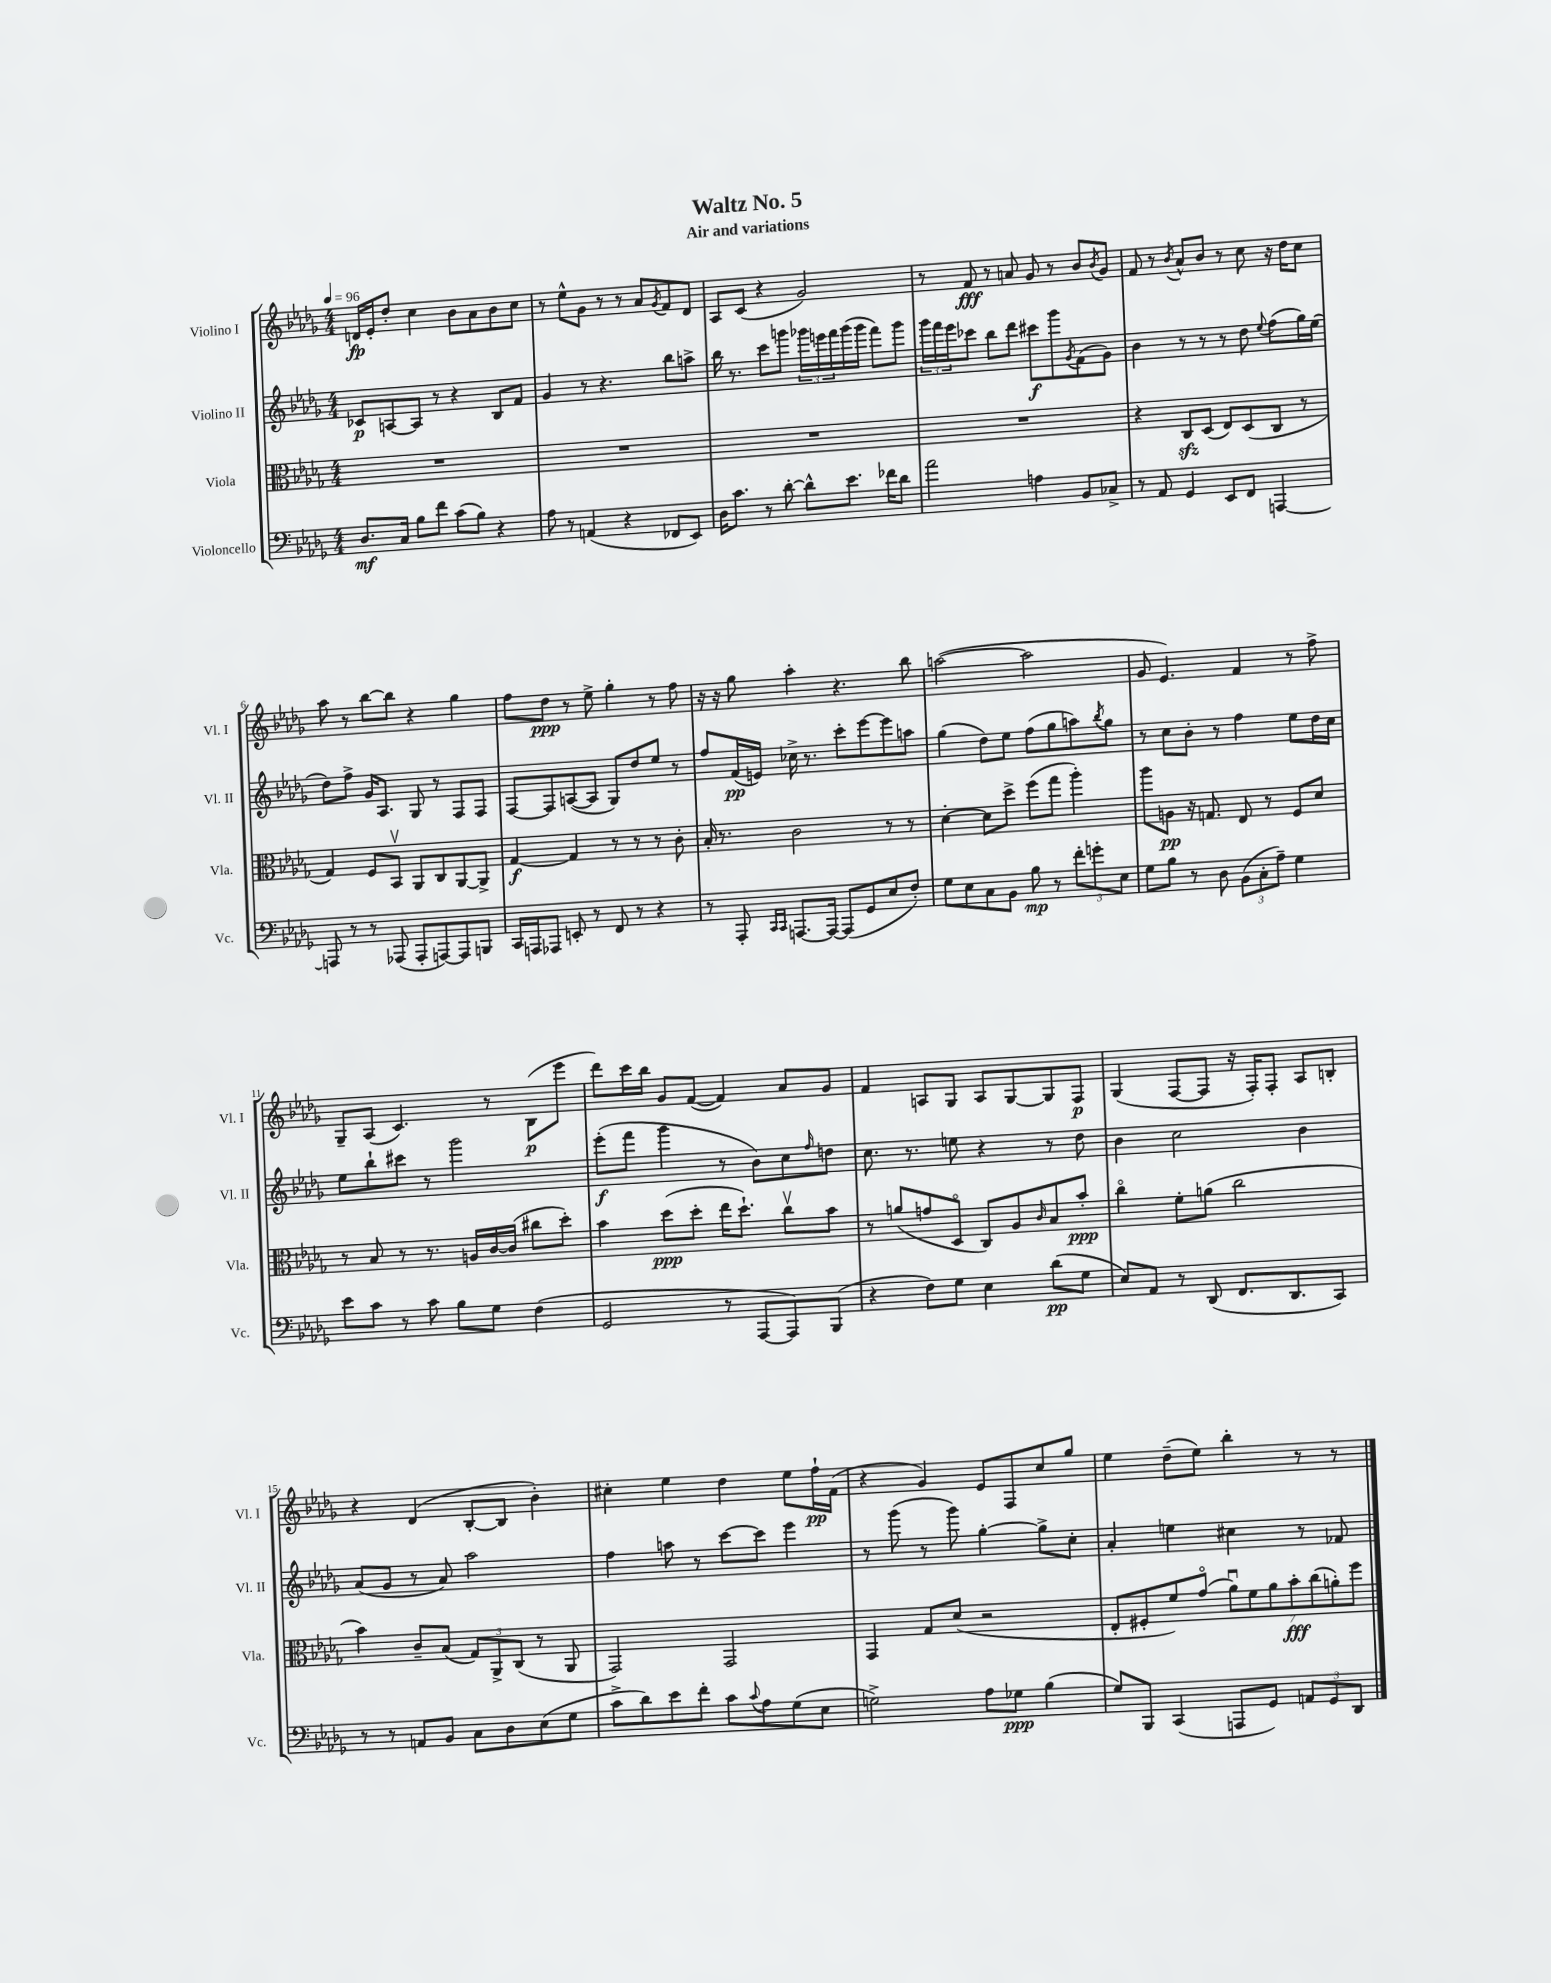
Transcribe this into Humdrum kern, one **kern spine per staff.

**kern	**dynam	**kern	**dynam	**kern	**dynam	**kern	**dynam
*part4	*part4	*part3	*part3	*part2	*part2	*part1	*part1
*staff4	*staff4	*staff3	*staff3	*staff2	*staff2	*staff1	*staff1
*I"Violoncello	*	*I"Viola	*	*I"Violino II	*	*I"Violino I	*
*I'Vc.	*	*I'Vla.	*	*I'Vl. II	*	*I'Vl. I	*
*clefF4	*	*clefC3	*	*clefG2	*	*clefG2	*
*k[b-e-a-d-g-]	*	*k[b-e-a-d-g-]	*	*k[b-e-a-d-g-]	*	*k[b-e-a-d-g-]	*
*M4/4	*	*M4/4	*	*M4/4	*	*M4/4	*
*MM96	*	*MM96	*	*MM96	*	*MM96	*
=1	=1	=1	=1	=1	=1	=1	=1
8.D-/L	mf	1r	.	8c-X/L	p	16dn/LL	fp
.	.	.	.	.	.	16e-'/J	.
.	.	.	.	[8An/	.	8dd-'/J	.
16C/Jk	.	.	.	.	.	.	.
8B-\L	.	.	.	8A/J]	.	4cc\	.
8f\J	.	.	.	8r	.	.	.
(8c\L	.	.	.	4r	.	8b-\L	.
8B-\J)	.	.	.	.	.	8a-\	.
4r	.	.	.	8B-/L	.	8b-\	.
.	.	.	.	8f/J	.	8cc\J	.
=2	=2	=2	=2	=2	=2	=2	=2
8A-\	.	1r	.	4g-/	.	8r	.
8r	.	.	.	.	.	8ee-^^\L	.
(4AAn/	.	.	.	8r	.	8g-\J	.
.	.	.	.	4.r	.	8r	.
4r	.	.	.	.	.	8r	.
.	.	.	.	.	.	8a-/L	.
.	.	.	.	.	.	8qg-/	.
8FF-X/L	.	.	.	8bb-\L	.	8f/	.
8EE-/J)	.	.	.	8aan^\J	.	8d-/J	.
=3	=3	=3	=3	=3	=3	=3	=3
16D-\KL	.	1r	.	16bb-\	.	8A-/L	.
8.c\J	.	.	.	8.r	.	.	.
.	.	.	.	.	.	(8c/J	.
8r	.	.	.	8ccc\L	.	4r	.
[8d-'\	.	.	.	8gggn\J	.	.	.
8d-^^\L]	.	.	.	24ggg-X\LL	.	2g-/)	.
.	.	.	.	24eeen\	.	.	.
.	.	.	.	24fff\	.	.	.
8.e-\J	.	.	.	(16ggg-\	.	.	.
.	.	.	.	16ggg-\JJ	.	.	.
.	.	.	.	8fff\L)	.	.	.
16f-X\KL	.	.	.	.	.	.	.
8d-\J	.	.	.	8ggg-\J	.	.	.
=4	=4	=4	=4	=4	=4	=4	=4
2a-\	.	1r	.	24ggg-\LL	.	8r	.
.	.	.	.	24fff\	.	.	.
.	.	.	.	24eee-\J	.	.	.
.	.	.	.	8ccc-X\J	.	8f/	fff
.	.	.	.	8bb-\L	.	8r	.
.	.	.	.	8ddd-\J	.	8an/	.
4An\	.	.	.	8ccc#X\L	f	8g-/	.
.	.	.	.	8ggg-\	.	8r	.
.	.	.	.	8qg-/	.	.	.
8BB-/L	.	.	.	(8f\	.	8b-/L	.
.	.	.	.	.	.	8qb-/	.
8C-X^/J	.	.	.	8g-\J)	.	8g-/J	.
=5	=5	=5	=5	=5	=5	=5	=5
8r	.	4r	.	4b-\	.	8f/	.
8AA-/	.	.	.	.	.	8r	.
.	.	.	.	.	.	8qb-/	.
4GG-/	.	8Czz/L	.	8r	.	8a-^^/L	.
.	.	(8D-/J	.	8r	.	8b-/J	.
8EE-/L	.	8E-/L)	.	8r	.	8r	.
8FF/J	.	(8D-/	.	8dd-\	.	8cc\	.
.	.	.	.	8qqee-/	.	.	.
[4AAAn/	.	8C/J	.	(8ff\L	.	16r	.
.	.	.	.	.	.	16dd-\KL	.
.	.	8r	.	16gg-\L)	.	8cc\J	.
.	.	.	.	(16ee-\JJ	.	.	.
!!LO:LB:g=z
=6	=6	=6	=6	=6	=6	=6	=6
8AAAn/]	.	4G-/)	.	8dd-\L)	.	8aa-\	.
8r	.	.	.	8ff^\J	.	8r	.
8r	.	8F/L	.	16g-/KL	.	[8bb-\L	.
.	.	.	.	8.A-/J	.	.	.
(8AAA-X/	.	8BB-v/J	.	.	.	8bb-\J]	.
8AAA-'/L	.	8AA-/L	.	8G-/	.	4r	.
[8AAAn/)	.	8C/	.	8r	.	.	.
8AAA/]	.	[8AA-/	.	8F/L	.	4gg-\	.
8BBBn/J	.	8AA-^/J]	.	8F/J	.	.	.
=7	=7	=7	=7	=7	=7	=7	=7
16CC/LL	.	[4G-/	f	[8F/L	.	8ff\L	.
16AAAn/J	.	.	.	.	.	.	.
8AAA-X/J	.	.	.	8F/]	.	8dd-\J	ppp
8EEn'/	.	4G-/]	.	([8An/	.	8r	.
8r	.	.	.	8A/J]	.	8ee-^\	.
8FF/	.	8r	.	8G-/L)	.	4gg-'\	.
8r	.	8r	.	8dd-/	.	.	.
4r	.	8r	.	8ee-/J	.	8r	.
.	.	8c'\	.	8r	.	8ff\	.
=8	=8	=8	=8	=8	=8	=8	=8
8r	.	16B-'/	.	8ff/L	.	16r	.
.	.	8.r	.	.	.	16r	.
8AAA-'/	.	.	.	(16f/L	pp	8gg-\	.
.	.	.	.	16en/JJ)	.	.	.
16qqCC/LL	.	.	.	.	.	.	.
16qqCC/JJ	.	.	.	.	.	.	.
[8.AAAn/L	.	2c\	.	16cc-X^\	.	4aa-'\	.
.	.	.	.	8.r	.	.	.
16AAA/Jk_	.	.	.	.	.	.	.
(8AAA/L]	.	.	.	8ccc'\L	.	4.r	.
8GG-/	.	.	.	[8eee-\	.	.	.
8E-/	.	8r	.	8eee-\]	.	.	.
8F'/J)	.	8r	.	8aan\J	.	8bb-\	.
=9	=9	=9	=9	=9	=9	=9	=9
8G-\L	.	[4d-'\	.	(4gg-\	.	([2aan\	.
8E-\	.	.	.	.	.	.	.
8C\	.	8d-\L]	.	8dd-\L)	.	.	.
8BB-\J	.	8dd-^\J	.	8ee-\J	.	.	.
8B-\	mp	(8ff\L	.	(8ff\L	.	2aa\]	.
8r	.	8gg-\J	.	8gg-\	.	.	.
12f'\L	.	4aa-'\)	.	8aan\)	.	.	.
12gn'\	.	.	.	.	.	.	.
.	.	.	.	8qbb-/	.	.	.
.	.	.	.	8gg-\J	.	.	.
12E-\J	.	.	.	.	.	.	.
=10	=10	=10	=10	=10	=10	=10	=10
8G-\L	.	8aa-\L	.	8r	.	8g-/	.
8B-\J	.	8An\J	pp	8cc\L	.	4.e-/)	.
8r	.	16r	.	8b-'\J	.	.	.
.	.	8.Gn/	.	.	.	.	.
8D-\	.	.	.	8r	.	.	.
(12BB-\L	.	8E-/	.	4ff\	.	4f/	.
12C'\	.	.	.	.	.	.	.
.	.	8r	.	.	.	.	.
12A-~\J)	.	.	.	.	.	.	.
4G-\	.	8F/L	.	8ee-\L	.	8r	.
.	.	8d-/J	.	16dd-\L	.	8ff^\	.
.	.	.	.	16cc\JJ	.	.	.
!!LO:LB:g=z
=11	=11	=11	=11	=11	=11	=11	=11
8e-\L	.	8r	.	8ee-\L	.	8G-~/L	.
8c\J	.	8B-/	.	8bb-`\	.	(8A-/J	.
8r	.	8r	.	8ccc#X\J	.	4.c/)	.
8c\	.	8.r	.	8r	.	.	.
8B-\L	.	.	.	2ggg-\	.	.	.
.	.	16An/LL	.	.	.	.	.
8G-\J	.	[16c/	.	.	.	8r	.
.	.	(16c/JJ]	.	.	.	.	.
(4F\	.	8cc#X\L	.	.	.	(8B-\L	p
.	.	8dd-'\J)	.	.	.	8eee-\J	.
=12	=12	=12	=12	=12	=12	=12	=12
2GG-/	.	4b-\	.	(8eee-'\L	f	8ddd-\L)	.
.	.	.	.	8fff\J	.	16ccc\L	.
.	.	.	.	.	.	16bb-\JJ	.
.	.	(8dd-\L	ppp	4ggg-\	.	8g-/L	.
.	.	8dd-'\J	.	.	.	([8f/J	.
8r	.	16ee-\KL	.	8r	.	4f/])	.
.	.	8.dd-`\J)	.	.	.	.	.
[8AAA-/L	.	.	.	8b-\L)	.	.	.
8AAA-/])	.	8ccv\L	.	8cc\	.	8a-/L	.
.	.	.	.	16qqff/	.	.	.
(8BBB-/J	.	8b-\J	.	8ddn\J	.	8g-/J	.
=13	=13	=13	=13	=13	=13	=13	=13
4r	.	8r	.	8.cc\	.	4f/	.
.	.	(8an/L	.	.	.	.	.
.	.	.	.	8.r	.	.	.
8F\L)	.	8gn/	.	.	.	8An/L	.
8G-\J	.	8D-/J	.	8een\	.	8G-/J	.
4E-\	.	8C/L)	.	4r	.	8A/L	.
.	.	8A-/	.	.	.	[8G-/	.
.	.	16qqc/	.	.	.	.	.
(8d-\L	pp	8B-/	.	8r	.	8G-/]	.
8G-\J	.	8b-'/J	ppp	8dd-\	.	8F/J	p
=14	=14	=14	=14	=14	=14	=14	=14
8E-/L)	.	4cc\	.	4b-\	.	(4G-/	.
8AA-/J	.	.	.	.	.	.	.
8r	.	8f'\L	.	2cc\	.	[8F/L	.
(8DD-/	.	(8an\J	.	.	.	8F/J]	.
8.FF/L	.	2cc\	.	.	.	16r	.
.	.	.	.	.	.	16F'/KL)	.
.	.	.	.	.	.	8F'/J	.
8.DD-/	.	.	.	.	.	.	.
.	.	.	.	4b-\	.	8A-/L	.
8CC/J)	.	.	.	.	.	8Bn'/J	.
!!LO:LB:g=z
=15	=15	=15	=15	=15	=15	=15	=15
8r	.	4b-\)	.	(8a-/L	.	4r	.
8r	.	.	.	8g-/J	.	.	.
8AAn/L	.	8c~/L	.	8r	.	(4d-/	.
8BB-/J	.	(8B-/J	.	8a-/)	.	.	.
8C\L	.	12G-/L)	.	2aa-\	.	[8B-'/L	.
.	.	12AA-^/	.	.	.	.	.
8D-\	.	.	.	.	.	8B-/J]	.
.	.	(12C/J	.	.	.	.	.
(8E-\	.	8r	.	.	.	4b-'\)	.
8G-\J	.	8AA-/	.	.	.	.	.
=16	=16	=16	=16	=16	=16	=16	=16
8c^\L	.	2GG-/)	.	4ff\	.	4cc#X'\	.
8d-\)	.	.	.	.	.	.	.
8e-\	.	.	.	8aan\	.	4ee-\	.
8f'\J	.	.	.	8r	.	.	.
8c\L	.	2GG-/	.	[8ccc\L	.	4dd-\	.
8qqc/	.	.	.	.	.	.	.
8A-\	.	.	.	8ccc\J]	.	.	.
(8G-\	.	.	.	4eee-\	.	8ee-\L	.
8E-\J	.	.	.	.	.	16ff`\L	pp
.	.	.	.	.	.	(16f\JJ	.
=17	=17	=17	=17	=17	=17	=17	=17
2Gn^\)	.	4GG-/	.	8r	.	4r	.
.	.	.	.	(8ggg-\	.	.	.
.	.	8G-/L	.	8r	.	4g-/)	.
.	.	(8d-/J	.	8ggg-\)	.	.	.
8A-\L	.	2r	.	[4gg-'\	.	8e-/L	.
8G-X\J	ppp	.	.	.	.	8F/	.
(4B-\	.	.	.	8gg-^\L]	.	8cc/	.
.	.	.	.	8cc'\J	.	8gg-/J	.
=18	=18	=18	=18	=18	=18	=18	=18
8G-/L)	.	8E-'/L	.	4a-'/	.	4ee-\	.
8BBB-/J	.	8F#X'/	.	.	.	.	.
(4CC/	.	8f/)	.	4een\	.	(8dd-~\L	.
.	.	(8g-/J	.	.	.	8ee-\J)	.
8AAAn/L	.	14a-u\L)	.	4cc#X\	.	4bb-'\	.
.	.	14f\	.	.	.	.	.
8GG-/J)	.	.	.	.	.	.	.
.	.	14a-\	.	.	.	.	.
.	.	14b-'\	fff	.	.	.	.
12AAn/L	.	.	.	8r	.	8r	.
.	.	(14cc\	.	.	.	.	.
12GG-/	.	.	.	.	.	.	.
.	.	14an'\)	.	.	.	.	.
.	.	.	.	8f-X/	.	8r	.
12DD-/J	.	.	.	.	.	.	.
.	.	14ff\J	.	.	.	.	.
==	==	==	==	==	==	==	==
*-	*-	*-	*-	*-	*-	*-	*-
